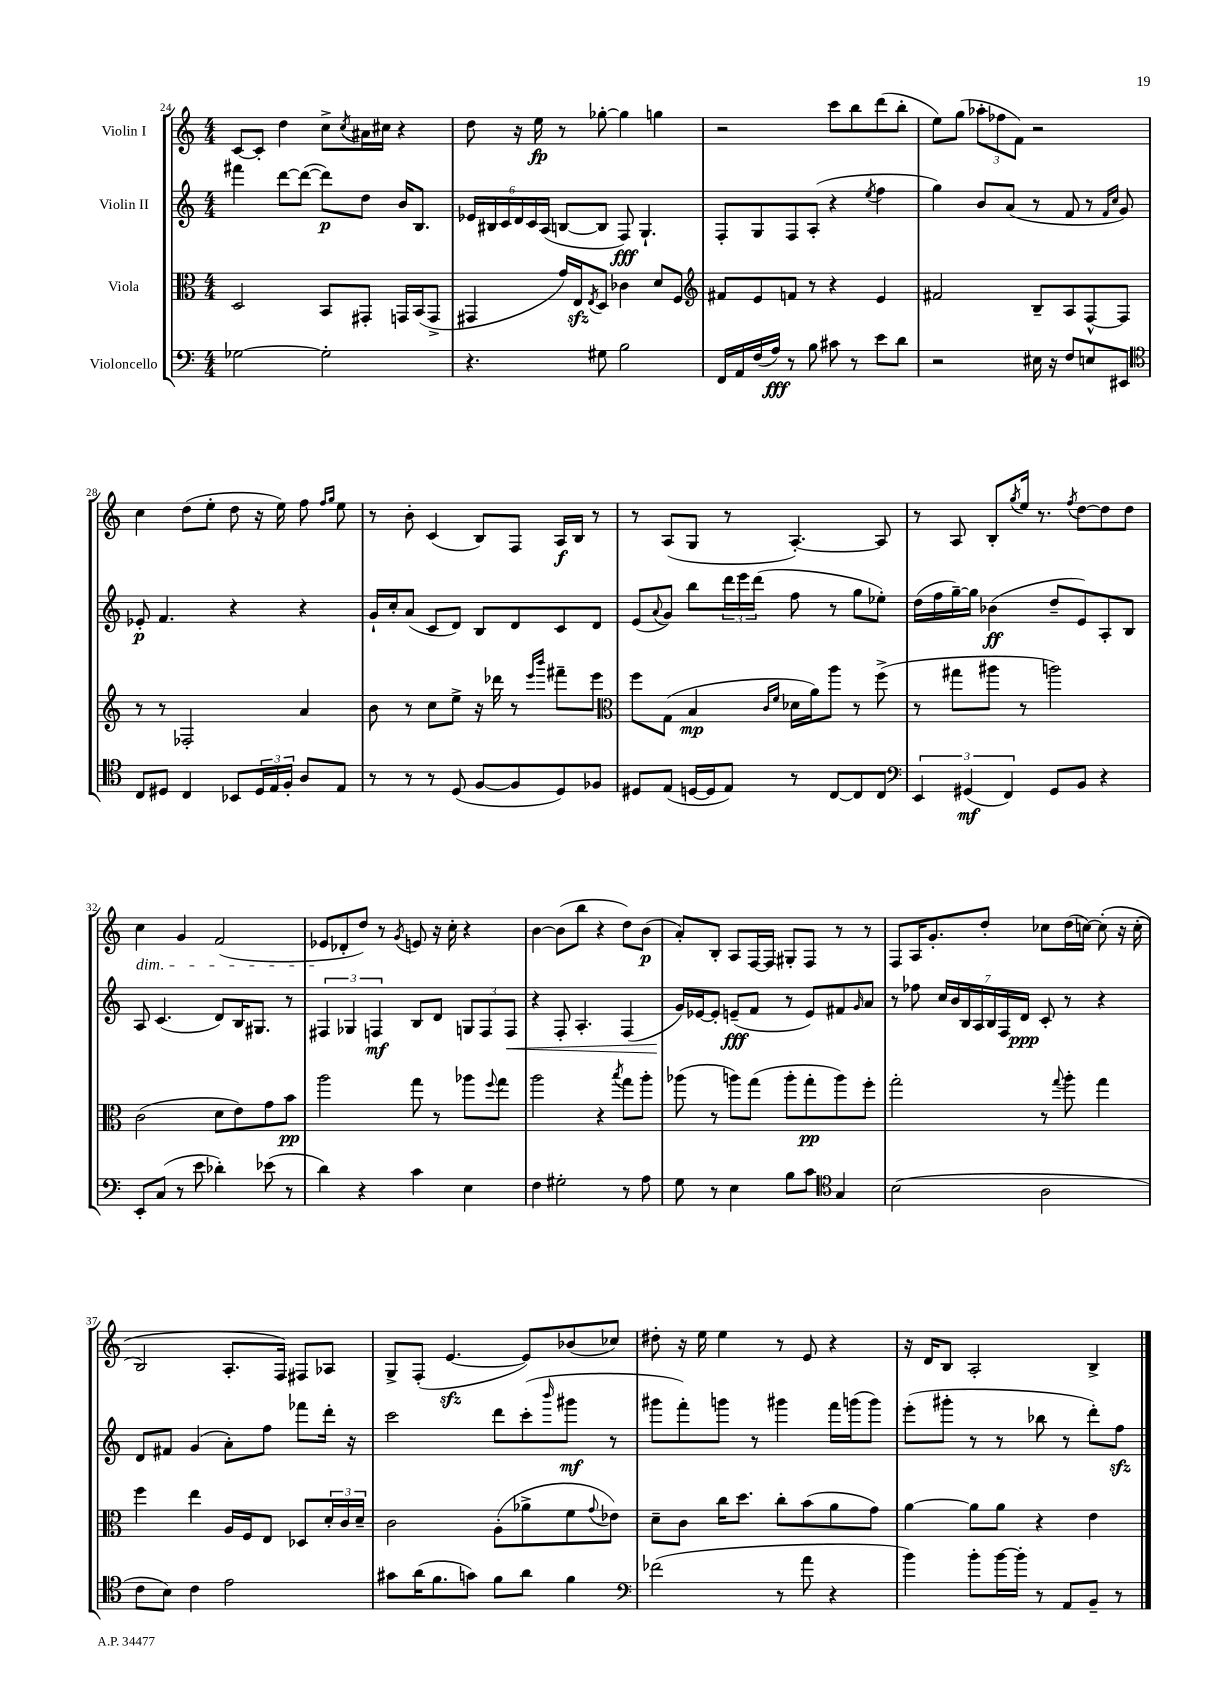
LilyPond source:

<<
\new StaffGroup <<
\new Staff = "s0" \with { instrumentName = "Violin I" } {
    \clef treble \key c \major \numericTimeSignature \time 4/4
    c'8~ c'8-. d''4 c''8-> \acciaccatura { c''8 } ais'16 cis''16 r4 |
    d''8 r16 e''16\fp r8 ges''8~-. ges''4 g''4 |
    r2 c'''8 b''8 d'''8( b''8-. |
    e''8) g''8( \tuplet 3/2 { aes''8-. fes''8 f'8) } r2 |
    c''4 d''8( e''8-. d''8 r16 e''16) f''8 \grace { f''16 g''16 } e''8 |
    r8 b'8-. c'4( b8) f8 a16\f b16 r8 |
    r8 a8( g8 r8 a4.~-.) a8 |
    r8 a8 b8-. \acciaccatura { g''8 } e''16 r8. \acciaccatura { f''8 } d''8~ d''8 d''8 |
    c''4\dim g'4 f'2( |
    ees'8\! des'8-. d''8) r8 \acciaccatura { g'8 } e'8 r16 c''16-. r4 |
    b'4~ b'8( b''8 r4 d''8) b'8\p( |
    a'8-.) b8-. a8 f16~ f16 gis8-. f8 r8 r8 |
    f8 a16 g'8.-. d''8-. ces''8 d''16( c''16~) c''8-.\( r16 c''16-.( |
    b2) a8.-. f16\) fis8 aes8 |
    g8-> f8-.( e'4.~\sfz e'8) bes'8( ces''8) |
    dis''8-. r16 e''16 e''4 r8 e'8 r4 |
    r16 d'16 b8 a2-. b4-> \bar "|." |
}
\new Staff = "s1" \with { instrumentName = "Violin II" } {
    \clef treble \key c \major \numericTimeSignature \time 4/4
    fis'''4 d'''8~ d'''8~( d'''8\p) d''8 b'16 b8. |
    \tuplet 6/4 { ees'16 bis16 c'16 d'16 c'16 a16( } b8~ b8 f8\fff) g4.-! |
    f8-. g8 f8 a8-.( r4 \acciaccatura { e''8 } f''4 |
    g''4) b'8 a'8( r8 f'8 r8 \grace { f'16 c''16 } g'8) |
    ees'8-.\p f'4. r4 r4 |
    g'16-! c''16-. a'8( c'8 d'8) b8 d'8 c'8 d'8 |
    e'8( \appoggiatura { a'8 } g'8) b''8 \tuplet 3/2 { d'''16 e'''16 d'''16( } f''8 r8 g''8 ees''8-.) |
    d''16( f''16 g''16~--) g''16 bes'4\ff( d''8-- e'8) a8-. b8 |
    a8 c'4.( d'8) b16 gis8. r8 |
    \tuplet 3/2 { fis4 ges4 f4\mf } b8 d'8 \tuplet 3/2 { g8 f8 f8\< } |
    r4 f8-. a4.-. f4( |
    g'16\!) ees'16~ ees'8-. e'8--\fff( f'8 r8 e'8) fis'8 \grace { g'16 } a'8 |
    r8 fes''8 \tuplet 7/4 { c''16 b'16 b16 a16 b16 f16 d'16\ppp } c'8-. r8 r4 |
    d'8 fis'8 g'4( a'8-.) f''8 fes'''8 d'''16-. r16 |
    c'''2 d'''8 c'''8-.( \grace { b'''16 } gis'''8\mf r8 |
    gis'''8 f'''8-.) g'''8 r8 gis'''4 f'''16 g'''16( g'''8) |
    e'''8-.( gis'''8-. r8 r8 bes''8 r8 d'''8-.) f''8\sfz \bar "|." |
}
\new Staff = "s2" \with { instrumentName = "Viola" } {
    \clef alto \key c \major \numericTimeSignature \time 4/4
    d2 b,8 gis,8-. g,16 b,16( g,8-> |
    gis,4 g'16) e16\sfz \acciaccatura { e8 } d8 ces'4 d'8 f8 |
    \clef treble fis'8 e'8 f'8 r8 r4 e'4 |
    fis'2 b8-- a8 f8~-^ f8 |
    r8 r8 fes2-. a'4 |
    b'8 r8 c''8 e''8-> r16 des'''16 r8 \grace { e'''16 b'''16 } fis'''8-- e'''8 |
    \clef alto f''8 g8( b4\mp \grace { c'16 f'16 } des'16 a'16) a''8 r8 f''8->( |
    r8 gis''8 ais''8 r8 a''2) |
    c'2( d'8 e'8) g'8 b'8\pp |
    a''2 g''8 r8 aes''8 \appoggiatura { f''8 } g''8 |
    a''2 r4 \acciaccatura { b''8 } g''8 a''8-. |
    aes''8( r8 a''8) g''8( a''8-. g''8-.\pp a''8) f''8-. |
    g''2-. r8 \appoggiatura { g''8 } a''8-. g''4 |
    f''4 e''4 a16 f16 e8 des8 \tuplet 3/2 { d'16-. c'16 d'16-- } |
    c'2 a8-.( aes'8-> f'8 \appoggiatura { g'8 } ees'8) |
    d'8-- c'8 c''16 d''8. c''8-. b'8( a'8 g'8) |
    a'4~ a'8 a'8 r4 e'4 \bar "|." |
}
\new Staff = "s3" \with { instrumentName = "Violoncello" } {
    \clef bass \key c \major \numericTimeSignature \time 4/4
    ges2~ ges2-. |
    r4. gis8 b2 |
    f,16 a,16 f16( a16\fff) r8 b8 cis'8 r8 e'8 d'8 |
    r2 eis16 r16 f8 e8 eis,8 |
    \clef tenor c8 dis8 c4 bes,8 \tuplet 3/2 { dis16 e16 f16-. } a8 e8 |
    r8 r8 r8 d8( f8~ f8 d8) fes8 |
    dis8 e8( d16~ d16 e8) r8 c8~ c8 c8 |
    \clef bass \tuplet 3/2 { e,4 gis,4\mf( f,4) } gis,8 b,8 r4 |
    e,8-. c8( r8 e'8 des'4-.) ees'8( r8 |
    d'4) r4 c'4 e4 |
    f4 gis2-. r8 a8 |
    g8 r8 e4 b8 c'8 \clef tenor g4 |
    b2( a2 |
    c'8 b8) c'4 e'2 |
    gis'8 a'16( f'8. g'8) f'8 a'8 f'4 |
    \clef bass fes'2( r8 a'8 r4 |
    b'4) b'8-. b'16~ b'16-. r8 a,8 b,8-- r8 \bar "|." |
}
>>
>>
\layout { \context { \Score currentBarNumber = #24 } }
